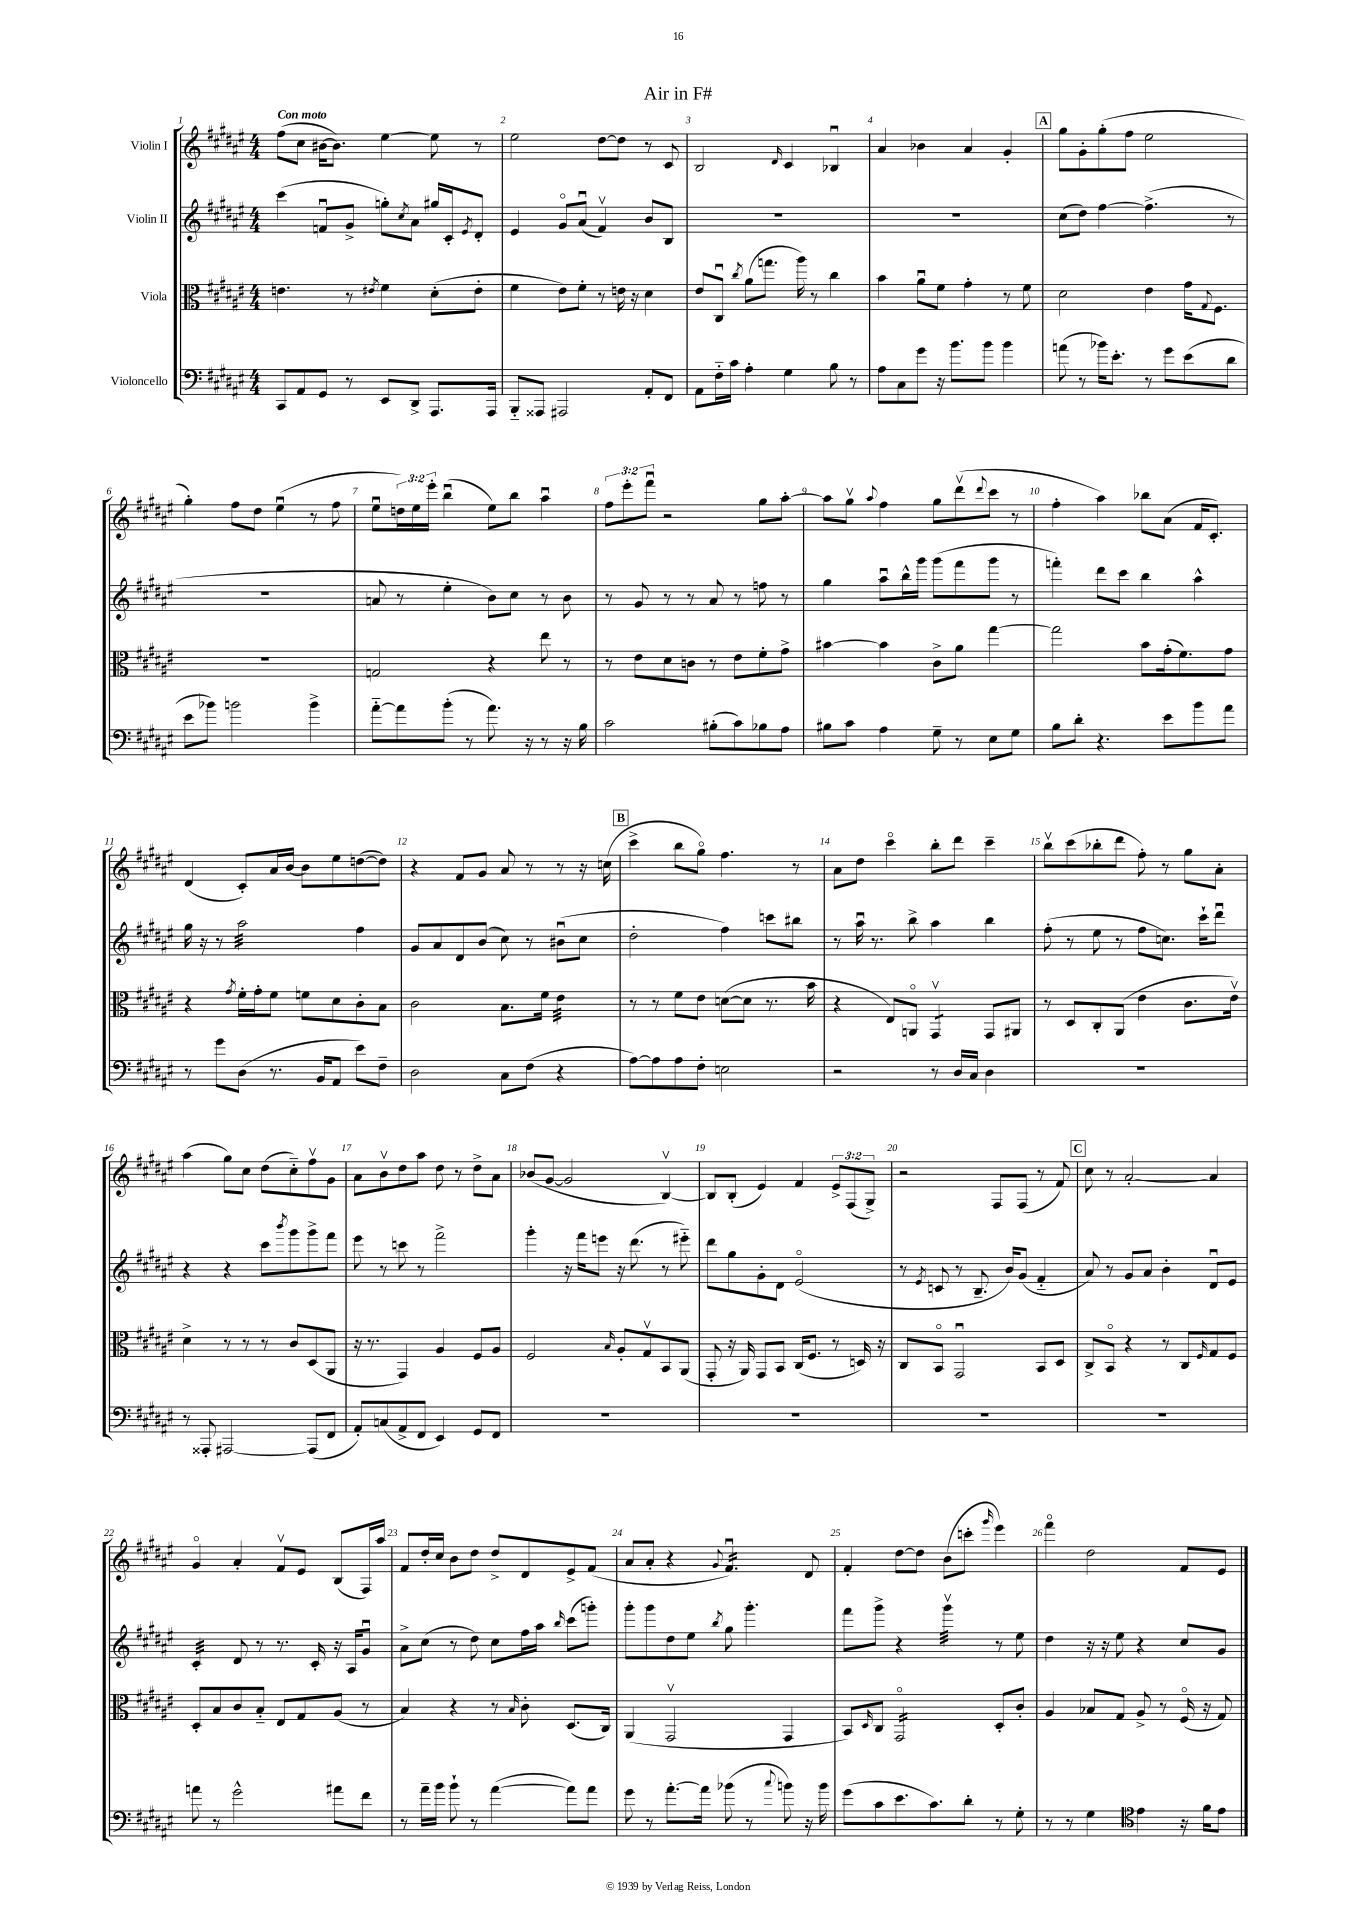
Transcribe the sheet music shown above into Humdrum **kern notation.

**kern	**kern	**kern	**kern
*staff4	*staff3	*staff2	*staff1
*clefF4	*clefC3	*clefG2	*clefG2
*k[f#c#g#d#a#e#]	*k[f#c#g#d#a#e#]	*k[f#c#g#d#a#e#]	*k[f#c#g#d#a#e#]
*M4/4	*M4/4	*M4/4	*M4/4
8CC#	4.e	(4ccc#	(8ff#
8AA#	.	.	8cc#
8GG#	.	8fu	[16b#
.	.	.	8.b#])
8r	8r	8g#^	.
.	8qe#	.	.
8EE#	4f#	8gg')	[4ee#
.	.	8qcc#	.
8DD#^	.	8a#	.
8.AAA#	(8d#'	16gg#	8ee#]
.	.	16c#'	.
.	.	8qe#	.
.	8e#'	8d#'	8r
16AAA#	.	.	.
=	=	=	=
8BBB'~	4f#	4e#	2ee#
8AAA##	.	.	.
2AAA#	8e#)	8g#o	.
.	8f#'	(8a#u	.
.	8r	4f#v)	[8dd#
.	16e	.	8dd#]
.	16r	.	.
8AA#'	4d#	8b	8r
8FF#	.	8B	8c#
=	=	=	=
8AA#	8e#	1r	2B
16F#'~	8C#u	.	.
16c#	.	.	.
.	8qcc#	.	.
4A#'	(8a#	.	.
.	8.gg	.	.
.	.	.	16qqd#
4G#	.	.	4c#
.	16aa#)	.	.
.	8r	.	.
8B	4cc#	.	4B-u
8r	.	.	.
=	=	=	=
8A#	4b	1r	4a#
8C#	.	.	.
8g#	8a#u	.	4b-
16r	8f#	.	.
8.b	.	.	.
.	4g#'	.	4a#
8b	.	.	.
4b	8r	.	4g#'
.	8f#	.	.
=	=	=	=
(8a	2d#	(8cc#	8gg#
8r	.	8dd#)	8g#'
16b-)	.	[4ff#	(8gg#'
8.e#'	.	.	.
.	.	.	8ff#
8r	4e#	(4.ff#^]	2ee#
8g#	.	.	.
(8e#	16g#	.	.
.	8qqG#	.	.
.	8.F#	.	.
8d#	.	8r	.
=	=	=	=
8e#	1r	1r	4gg#')
8b-)	.	.	.
2b	.	.	8ff#
.	.	.	8dd#
.	.	.	(4ee#u
4b^	.	.	8r
.	.	.	8ff#
=	=	=	=
[8a#'~	2G	8a	8ee#u
8a#]	.	8r	24dd)
.	.	.	24ee#
.	.	.	24eee#'
(8b'	.	4ee#'	(4bbu
8r	.	.	.
8.a#)	4r	8b)	8ee#)
.	.	8cc#	8bb
16r	.	.	.
8r	8ee#	8r	4aa#u
16r	8r	8b	.
16B	.	.	.
=	=	=	=
2c#	8r	8r	12ff#
.	.	.	12eee#'
.	8e#	8g#	.
.	.	.	12fff#u
.	8d#	8r	2r
.	8c	8r	.
(8B#'	8r	8a#	.
8c#)	8e#	8r	.
8B-	8f#'	8ff	8gg#
8A#	8g#^	8r	[8aa#'
=	=	=	=
8B#	[4b#	4gg#	8aa#]
8c#	.	.	8gg#v
.	.	.	8qqaa#
4A#	4b#]	8aa#u	4ff#
.	.	16bb^^	.
.	.	16ggg#	.
8G#~	8c#^	(8ggg#	8gg#
8r	8a#	8fff#	(8ddd#v
.	.	.	8qqddd#
8E#	[4gg#	8ggg#	8ccc#
8G#	.	8r	8r
=	=	=	=
8B	2gg#]	4fff')	4ff#'
8d#'	.	.	.
4.r	.	8ddd#	4aa#)
.	.	8ccc#	.
.	8b	4bb	8bb-
8e#	(16g#'	.	(8a#
.	8.f#)	.	.
8b	.	4aa#^^	16f#
.	.	.	8.c#')
8a#	8g#	.	.
=	=	=	=
8r	4r	16gg#	(4d#
.	.	16r	.
8g#	.	8r	.
.	8qg#	.	.
(8D#	16f#'	2aa#	8c#')
.	16g#'	.	.
8.r	8f#	.	16a#
.	.	.	[16b
.	8f	.	8b]
16BB	.	.	.
8AA#	8d#	.	8ee#
8e#)	8c#'	4ff#	([8dd
8F#~	8B	.	8dd])
=	=	=	=
2D#	2c#	8g#	4r
.	.	8a#	.
.	.	8d#	8f#
.	.	(8b	8g#
8C#	8.B	8cc#)	8a#
(8F#	.	8r	8r
.	16f#	.	.
4r	4e#	(8b#u	8r
.	.	8cc#	16r
.	.	.	(16cc
=	=	=	=
[8A#)	8r	2dd#'	4ccc#^
8A#]	8r	.	.
8A#	8f#	.	8bb
8F#'	8e#	.	8gg#o)
2E	([8d	4ff#)	4.ff#
.	8d]	.	.
.	8.r	8ccc	.
.	.	8bb#	8r
.	16b	.	.
=	=	=	=
2r	4r	8r	8a#
.	.	16aa#u	8dd#
.	.	8.r	.
.	8E#)	.	4ccc#o
.	8AAo	8bb^	.
8r	4GG#v	4aa#	8bb'
16D#	.	.	8ddd#
16C#	.	.	.
4D#	8GG#	4bb	4ccc#~
.	8AA#	.	.
=	=	=	=
1r	8r	(8ff#'	8bbv
.	8D#	8r	(8ccc#
.	8C#'	8ee#	8bb-'
.	(8AA#	8r	8ddd#
.	4e#	8ff#	8ff#')
.	.	8.cc)	8r
.	8.c#	.	8gg#
.	.	16ccc#`	.
.	.	8ddd#u	8a#'
.	16e#v)	.	.
=	=	=	=
8r	4d#^	4r	(4aa#
8AAA##'	.	.	.
[2AAA#	8r	4r	8gg#)
.	8r	.	8cc#
.	8r	8ccc#	(8dd#
.	.	8qbbb	.
.	8c#	8ggg#	8cc#'~)
(8AAA#]	(8D#	8ggg#^	8ff#v
8FF#	8AA#	8fff#	8g#
=	=	=	=
8AA#')	16r	8eee#	8a#
.	8.r	.	.
(8C	.	8r	8bv
8AA#^	4GG#)	8ccc	8dd#
8FF#	.	8r	8aa#
4EE#)	4A#	2fff#^	8dd#
.	.	.	8r
8GG#	8F#	.	8dd#^
8FF#	8A#	.	8a#
=	=	=	=
1r	2F#	4ggg#'	(8b-
.	.	.	[8g#
.	.	16r	2g#]
.	.	16fff#	.
.	.	8eee	.
.	16qqB	.	.
.	8A#'	16r	.
.	.	(8.ddd#	.
.	8G#v	.	.
.	8BB	8r	[4Bv)
.	(8AA#	8eee#'~)	.
=	=	=	=
1r	8GG#'	8ddd#	8B]
.	16r	8gg#	(8B'
.	16AA#)	.	.
.	8GG#	8g#'	4e#)
.	8BB	8d#	.
.	(16C#	(2e#o	4f#
.	8.F#	.	.
.	8r	.	12e#^
.	.	.	(12F#
.	16D)	.	.
.	.	.	12G#^)
.	16r	.	.
=	=	=	=
1r	8C#	8r	2r
.	.	8qe#	.
.	8BBo	8c	.
.	2GG#u	8r	.
.	.	8.B~	.
.	.	.	8F#
.	.	16b)	.
.	.	(8g#	(8F#
.	8BB	4f#'~	8r
.	8D#	.	8f#)
=	=	=	=
1r	8C#^	8a#)	8cc#
.	8BBo	8r	8r
.	4r	8g#	[2a#'
.	.	8a#	.
.	8r	4b'	.
.	8C#	.	.
.	16qqF#	.	.
.	8G#	8d#u	4a#]
.	8F#	8e#	.
=	=	=	=
8a	8D#'	4c#'	4g#o
8r	8B	.	.
2g#^^	8c#	8d#	4a#'
.	8B'~	8r	.
.	8E#	8.r	8f#v
.	8G#	.	8e#
.	.	16c#'	.
8a#	(8A#	16r	(8B
.	.	16A#	.
8f#	8r	8g#u	16F#)
.	.	.	16aa#
=	=	=	=
8r	4B)	8a#^	8f#
16a#~	.	(8cc#	16dd#'
16b	.	.	16cc#
8b`	4r	8r	8b
8r	.	8dd#)	8dd#
([4a#	8r	8cc#	8dd#^
.	16qqB	.	.
.	8c#'	16ff#	8d#
.	.	16aa#	.
.	.	16qqbb	.
8a#])	(8.D#	(8ccc#	8e#^
8a#	.	8ggg')	(8f#
.	16C#)	.	.
=	=	=	=
8g#	(4AA#	8ggg#'	8a#
8r	.	8ggg#	8a#'
[8.a#'	2GG#v	8dd#	4r
.	.	8ee#	.
16a#]	.	.	.
.	.	8qbb	8qqg#
(8b-	.	8gg#	4.f#u)
8r	.	4.ggg#'	.
8qqcc#	.	.	.
8b)	4GG#	.	.
16r	.	.	8d#
16b	.	.	.
=	=	=	=
(8g#	8BB)	8fff#	4f#'
.	16qqD#	.	.
8c#	8C#	8ggg#^	.
8.e#	2GG#o	4r	[8dd#
.	.	.	8dd#]
8.c#)	.	.	.
.	.	4ggg#v	(8b
8d#'	.	.	8ccc'
.	.	.	16qqggg#
8r	8D#'	8r	4eee#)
8G#'	8c#'	8ee#	.
=	=	=	=
8r	4A#	4dd#	4fff#o
8r	.	.	.
4G#	8B-	16r	2dd#
.	.	16r	.
.	8G#	8ee#	.
*clefC4	*	*	*
4e#	8A#^	4r	.
.	8r	.	.
16r	(16F#o	8cc#	8f#
16f#	16r	.	.
8e#	8G#)	8g#	8e#
==	==	==	==
*-	*-	*-	*-
